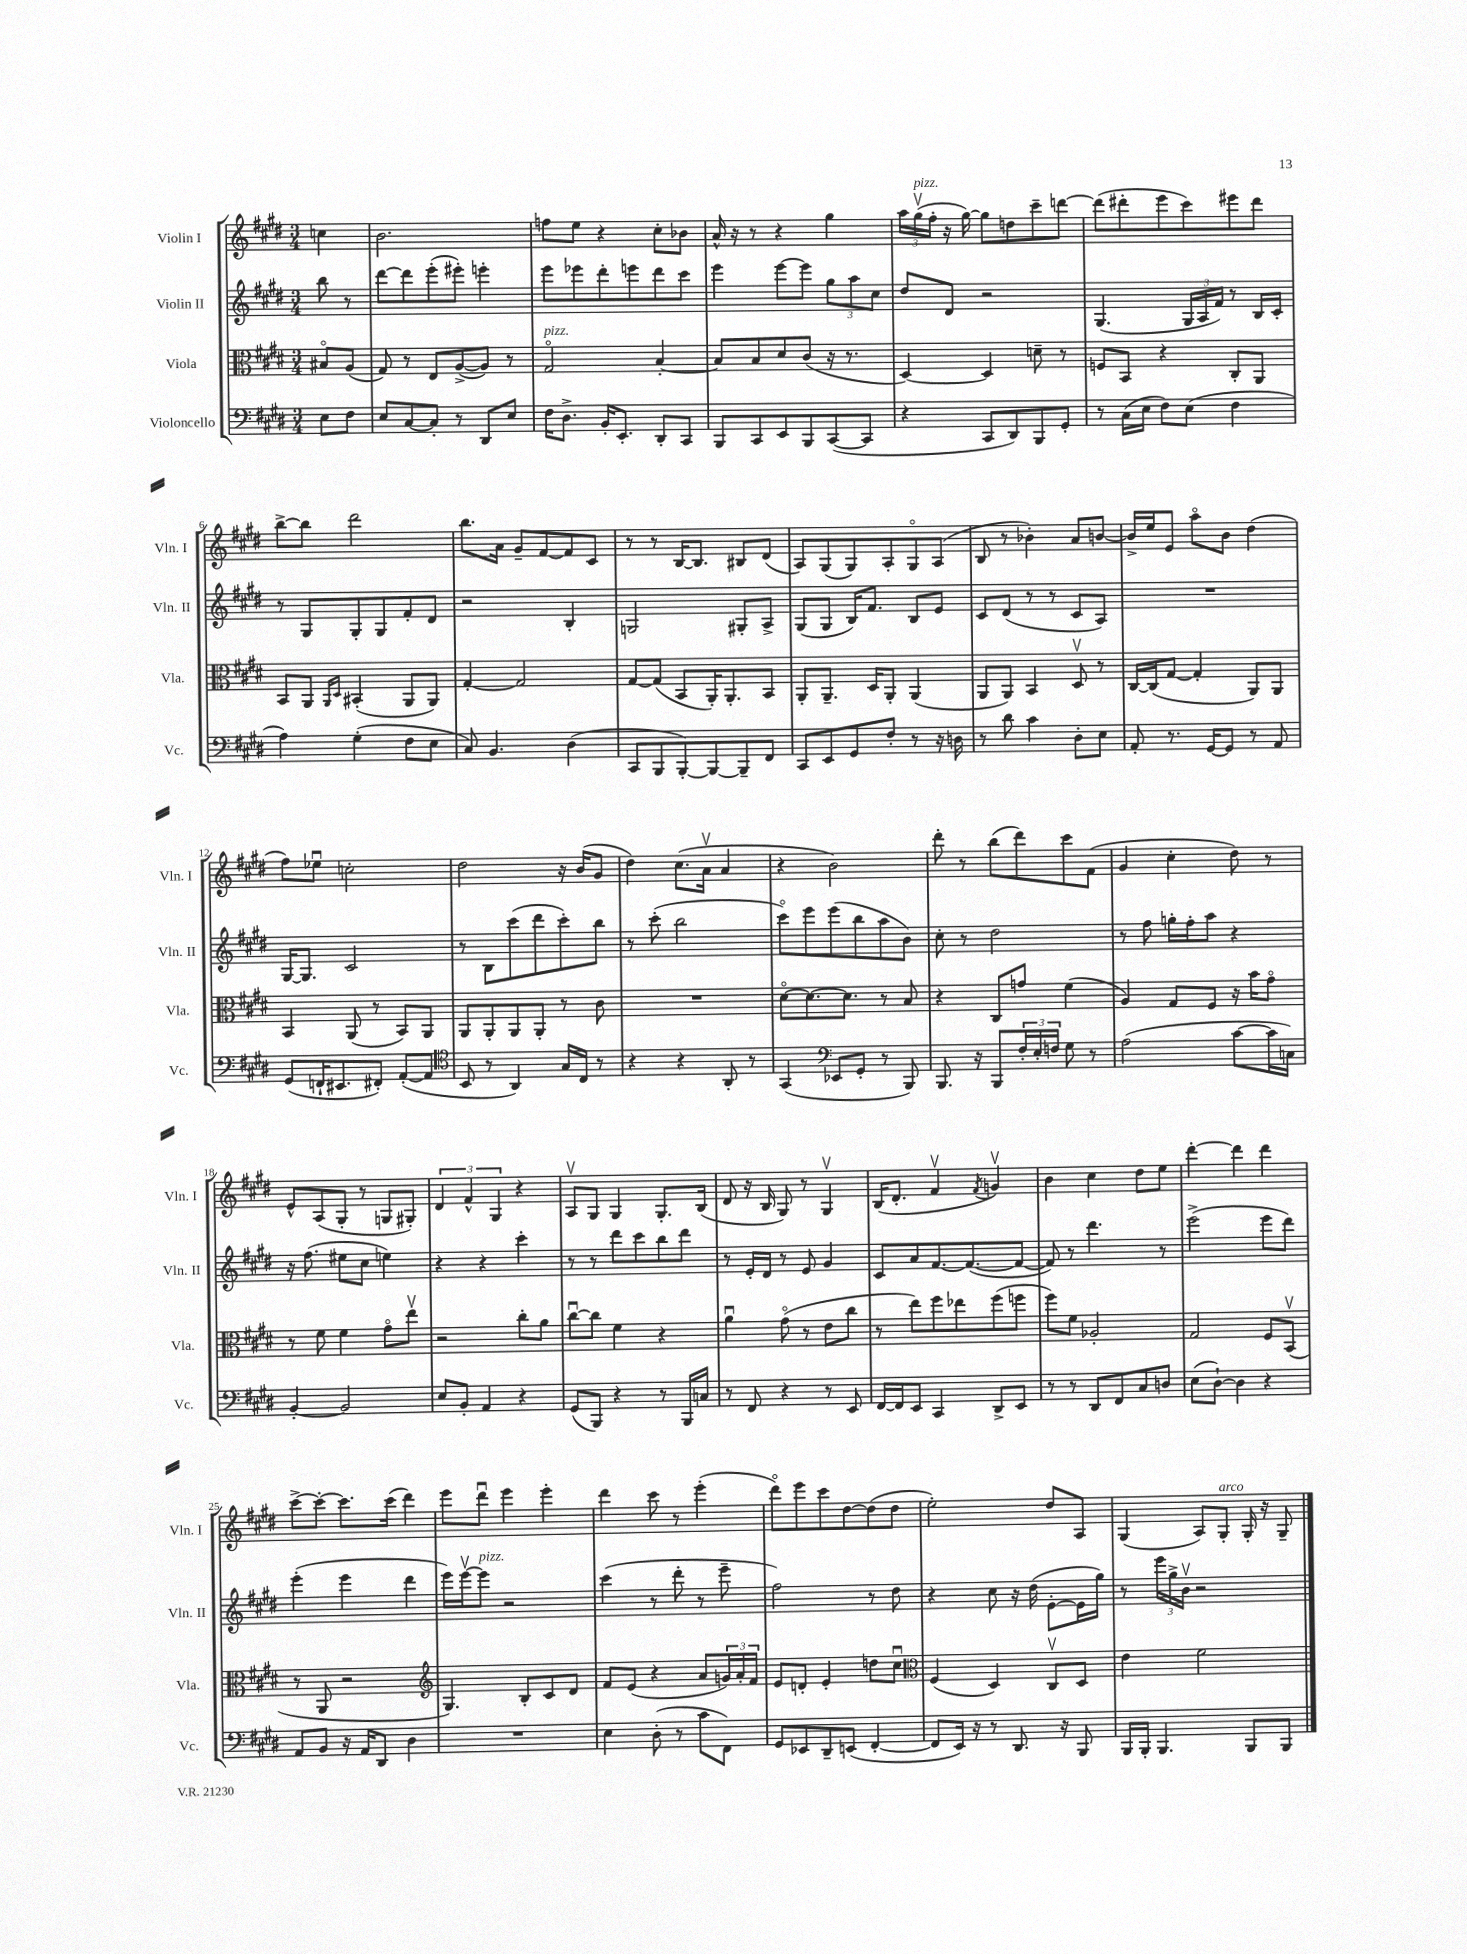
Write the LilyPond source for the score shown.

<<
\new StaffGroup <<
\new Staff = "s0" \with { instrumentName = "Violin I" shortInstrumentName = "Vln. I" } {
    \clef treble \key e \major \numericTimeSignature \time 3/4 \partial 4
    c''4 |
    b'2. |
    f''8 e''8 r4 cis''8-. bes'8 |
    a'16-^ r16 r8 r4 gis''4 |
    \tuplet 3/2 { a''16 gis''16\upbow^\markup { \italic "pizz." }( fis''16-. } r16 gis''16~) gis''8 d''8 cis'''8-- d'''8~ |
    d'''8( dis'''8-. e'''8 cis'''8) eis'''8 dis'''8 |
    b''8~-> b''8 dis'''2 |
    b''8. a'16 gis'8-- fis'8~ fis'8 cis'8 |
    r8 r8 b16~ b8. bis8 dis'8( |
    a8) gis8( gis8) a8-. gis8\flageolet a8( |
    b8 r8 bes'4-.) a'8 b'8~ |
    b'16-> e''16 e'8 a''8\flageolet b'8 dis''4( |
    fis''8) ees''8\downbow c''2-. |
    dis''2 r16 b'16( gis'8 |
    dis''4) cis''8.( a'16\upbow a'4 |
    r4 b'2) |
    dis'''8-. r8 b''8( dis'''8) cis'''8 fis'8( |
    gis'4 cis''4-. dis''8) r8 |
    e'8-^ a8( gis8-. r8 g8 gis8-.) |
    \tuplet 3/2 { dis'4 fis'4-^ gis4 } r4 |
    a8\upbow gis8 gis4 gis8.-. b16( |
    dis'8 r16 b16 gis8) r8 gis4\upbow |
    b16( dis'8.-. fis'4\upbow \acciaccatura { fis'8 } g'4\upbow) |
    b'4 cis''4 dis''8 e''8 |
    dis'''4~-. dis'''4 dis'''4 |
    cis'''8~-> cis'''8~-. cis'''8. cis'''16( dis'''4) |
    e'''8 dis'''8\downbow e'''4 e'''4-. |
    dis'''4 cis'''8 r8 e'''4-.( |
    dis'''8\flageolet) e'''8 cis'''8 dis''8~ dis''8( dis''8 |
    e''2-.) dis''8 a8 |
    gis4( a8) gis8-.^\markup { \italic "arco" } gis16-. r16 gis8-- \bar "|." |
}
\new Staff = "s1" \with { instrumentName = "Violin II" shortInstrumentName = "Vln. II" } {
    \clef treble \key e \major \numericTimeSignature \time 3/4 \partial 4
    b''8 r8 |
    dis'''8~ dis'''8 e'''8-.( eis'''8-.) e'''4-. |
    e'''8 ees'''8 dis'''8-. e'''8 dis'''8 cis'''8 |
    e'''4 e'''8~ e'''8 \tuplet 3/2 { gis''8 a''8 cis''8 } |
    dis''8 dis'8 r2 |
    gis4.( \tuplet 3/2 { gis16 a16 fis'16) } r8 b16 cis'16-. |
    r8 gis8 gis8-. gis8 fis'8-. dis'8 |
    r2 b4-. |
    g2 gis8-. a8-> |
    gis8( gis8 b16) fis'8. b8 e'8 |
    cis'8 dis'8( r8 r8 cis'8 a8) |
    R2. |
    gis16~ gis8. cis'2 |
    r8 b8 cis'''8( dis'''8 cis'''8-.) b''8 |
    r8 cis'''8-.( b''2 |
    cis'''8\flageolet) e'''8 e'''8( b''8 a''8 b'8) |
    cis''8-. r8 dis''2 |
    r8 fis''8 g''16-. fis''16-. a''8 r4 |
    r16 fis''8.( eis''8 cis''8 e''4) |
    r4 r4 cis'''4-. |
    r8 r8 dis'''8 cis'''8 b''8 dis'''8 |
    r8 e'16-. dis'16 r8 e'8 gis'4 |
    cis'8 a'8 fis'8.~ fis'8.~( fis'8~ |
    fis'8) r8 dis'''4. r8 |
    e'''2->( e'''8 dis'''8) |
    e'''4-.( e'''4 dis'''4 |
    e'''16) e'''16~\upbow e'''8^\markup { \italic "pizz." } r2 |
    cis'''4( r8 dis'''8-. r8 e'''8-- |
    fis''2) r8 dis''8 |
    r4 cis''8 r16 dis''16( e'8~-. e'16 gis''16) |
    r8 \tuplet 3/2 { e'''16 gis''16-> b'16\upbow } r2 \bar "|." |
}
\new Staff = "s2" \with { instrumentName = "Viola" shortInstrumentName = "Vla." } {
    \clef alto \key e \major \numericTimeSignature \time 3/4 \partial 4
    bis8\flageolet a8( |
    gis8) r8 e8 a8~->( a8) r8 |
    gis2\flageolet^\markup { \italic "pizz." } b4~-. |
    b8 b8 dis'8 cis'8( r16 r8. |
    dis4~) dis4 d'8-- r8 |
    f8 b,8 r4 cis8-. a,8 |
    b,8 a,8 \grace { a,16 dis16 } bis,4-.( a,8 a,8) |
    gis4~-. gis2 |
    gis8~ gis8( b,8 a,16-.) a,8.-. b,8 |
    a,8-. a,8.-- dis16 a,8-. a,4( |
    a,8 a,8) b,4 dis8\upbow r8 |
    cis16~ cis16( gis8~ gis4-. a,8) a,8 |
    b,4 a,8( r8 b,8) a,8 |
    a,8 a,8-. a,8 a,8-. r8 cis'8 |
    R2. |
    dis'8~\flageolet dis'8.~ dis'8. r8 b8 |
    r4 cis8 g'8 fis'4( |
    a4) gis8 fis8 r16 b'16 gis'8\flageolet |
    r8 fis'8 fis'4 gis'8\flageolet e''8\upbow |
    r2 cis''8-. a'8 |
    cis''8~\downbow cis''8 fis'4 r4 |
    a'4\downbow gis'8\flageolet( r8 e'8 cis''8 |
    r8 e''8) fis''8 ees''8 fis''8( f''8 |
    fis''8) fis'8 aes2-. |
    gis2 fis8 b,8\upbow( |
    r8 a,8 r2 |
    \clef treble gis4.) b8-. cis'8 dis'8 |
    fis'8 e'8( r4 a'8 \tuplet 3/2 { g'16) a'16-. fis'16 } |
    e'8 d'8-. e'4-. d''8 cis''8\downbow |
    \clef alto fis4( dis4) cis8\upbow dis8 |
    e'4 fis'2 \bar "|." |
}
\new Staff = "s3" \with { instrumentName = "Violoncello" shortInstrumentName = "Vc." } {
    \clef bass \key e \major \numericTimeSignature \time 3/4 \partial 4
    e8 fis8 |
    e8 cis8~ cis8-. r8 dis,8 e8 |
    fis16 dis8.-> b,16-. e,8.-. dis,8-. cis,8 |
    b,,8 cis,8 e,8 b,,8 cis,8~( cis,8 |
    r4 cis,8 dis,8) b,,8 gis,8-. |
    r8 cis16( e16 fis8) e8( fis4 |
    a4) gis4-.( fis8 e8 |
    cis8) b,4. dis4( |
    cis,8 b,,8 b,,8~-.) b,,8~ b,,8-- fis,8 |
    cis,8 e,8 gis,8 fis8-. r8 r16 d16 |
    r8 dis'8 cis'4 dis8-. e8 |
    a,8-. r8. gis,16~ gis,8 r8 a,8 |
    gis,8( f,16-! eis,8. fis,8-.) a,8~-.( a,8 |
    \clef tenor b,8 r8 a,4) gis16 cis16 r8 |
    r4 r4 a,8-. r8 |
    gis,4( \clef bass ees,8 gis,8-. r8 b,,8) |
    b,,8. r16 b,,8 \tuplet 3/2 { fis16-. e16-. f16 } gis8 r8 |
    a2( cis'8~ cis'16 c16) |
    b,4~-. b,2 |
    e8 b,8-. a,4 r4 |
    gis,8( b,,8) r4 r8 b,,16 c16 |
    r8 fis,8 r4 r8 e,8 |
    fis,16~ fis,16 e,8 cis,4 dis,8-> e,8 |
    r8 r8 dis,8 fis,8 cis8 d8 |
    e8( dis8~-!) dis4 r4 |
    a,8 b,8 r16 a,16 dis,8 dis4 |
    R2. |
    e4 dis8-.( r8 cis'8 fis,8) |
    gis,8 ees,8 dis,8-- e,8( fis,4~-. |
    fis,8 e,16) r16 r8 dis,8. r16 b,,8 |
    b,,16 b,,16-. b,,4. b,,8 b,,8 \bar "|." |
}
>>
>>
